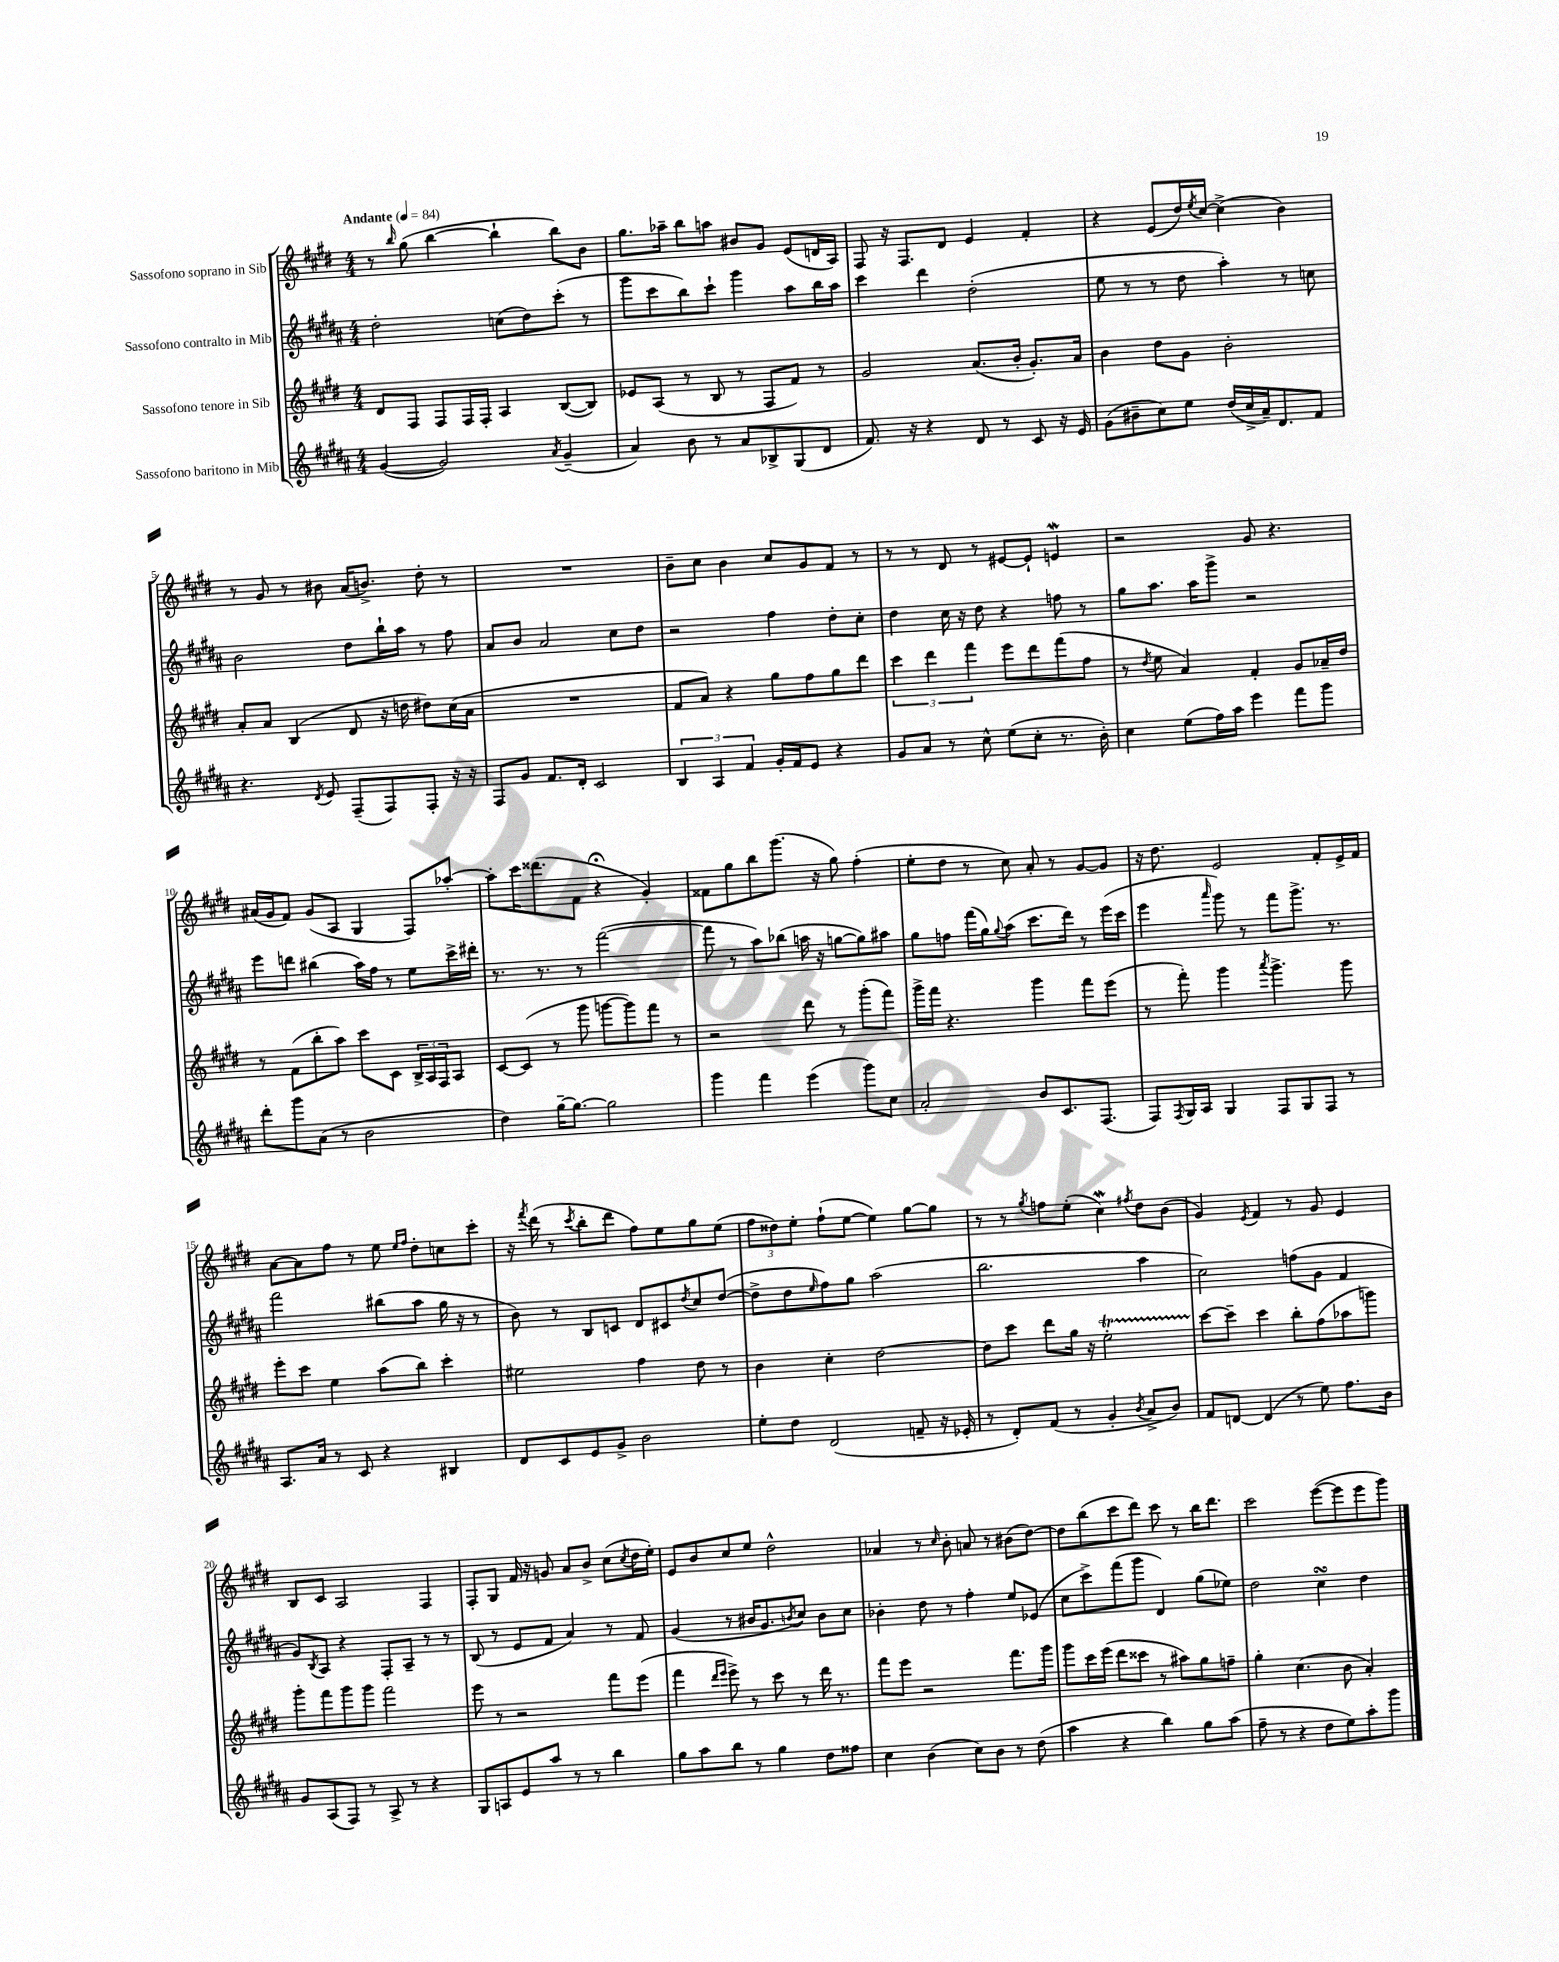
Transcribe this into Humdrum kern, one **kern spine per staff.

**kern	**kern	**kern	**kern
*staff4	*staff3	*staff2	*staff1
*clefG2	*clefG2	*clefG2	*clefG2
*k[f#c#g#d#a#]	*k[f#c#g#d#]	*k[f#c#g#d#a#]	*k[f#c#g#d#]
*M4/4	*M4/4	*M4/4	*M4/4
*MM84	*MM84	*MM84	*MM84
([4g#	8d#	2dd#'	8r
.	.	.	16qqbb
.	8F#	.	(8gg#
2g#])	8F#	.	[4bb
.	16F#	.	.
.	16F#'	.	.
.	4A	(8cc	4bb`]
.	.	8dd#)	.
8qa#	.	.	.
(4g#~	([8B	(8ccc#'	8bb)
.	8B])	8r	8b
=	=	=	=
4a#)	8e-	8ggg#	8.gg#
.	(8A	8ccc#	.
.	.	.	16aa-~
8b	8r	8bb)	8bb
8r	8B	8ccc#`	8aa
8a#	8r	4ggg#	8b#
8B-^	8F#	.	8g#
(8G#	8f#)	8aa#	(8e
8d#	8r	16bb	16d
.	.	16aa#	16A)
=	=	=	=
8.f#)	2g#	4ccc#	8F#
.	.	.	16r
16r	.	.	8.F#
4r	.	4ddd#	.
.	.	.	8d#
8d#	(8.a	(2dd#'	4e
8r	.	.	.
.	16b'	.	.
8c#	8.g#')	.	4f#'
16r	.	.	.
16e	16a	.	.
=	=	=	=
(8g#	4b	8ee	4r
8b#~	.	8r	.
8cc#)	8dd#	8r	(8e
8ee	8g#	8dd#	16dd#)
.	.	.	8qee
.	.	.	[16cc#
(16dd#	2b'	4aa#')	(4cc#^]
16cc#^	.	.	.
16a#~)	.	.	.
8.d#	.	.	.
.	.	8r	4b)
8f#	.	8cc	.
=	=	=	=
4.r	8a'	2b	8r
.	8a	.	8g#
.	(4B	.	8r
8qd#	.	.	.
8e	.	.	8b#
(8F#~	8d#	8dd#	(16a
.	.	.	8.b^)
8F#)	16r	16bb`	.
.	16dd	16aa#	.
8F#'	8dd#)	8r	8dd#'
16r	(16cc#	8ff#	8r
16r	16a	.	.
=	=	=	=
8F#	1r	8a#	1r
8g#	.	8b	.
8.f#	.	2a#	.
16d#'	.	.	.
2c#	.	.	.
.	.	8cc#	.
.	.	8dd#	.
=	=	=	=
6B	8f#	2r	8b~
.	8a)	.	8cc#
6A#	.	.	.
.	4r	.	4b
6f#	.	.	.
16g#'	8gg#	4ff#	8cc#
16f#	.	.	.
8e	8ff#	.	8g#
4r	8gg#	8dd#'	8f#
.	8ddd#	8cc#'	8r
=	=	=	=
8g#	6ccc#	4dd#	8r
8a#	.	.	8r
.	6ddd#	.	.
8r	.	16cc#	8d#
.	.	16r	.
.	6fff#	.	.
8cc#^^	.	8dd#	8r
(8ee	8eee	4r	[8e#
8cc#'	8ddd#	.	8e#`]
8.r	(8fff#	8ff	4e
.	8ff#	8r	.
16b')	.	.	.
=	=	=	=
4cc#	8r	8gg#	2r
.	8qdd#	.	.
.	8ee	8.aa#	.
(8ee	4a)	.	.
.	.	16aa#	.
16ff#)	.	8ggg#^	.
16aa#	.	.	.
4eee	4f#'	2r	8g#
.	.	.	4.r
8fff#	8g#	.	.
8ggg#	16a-~	.	.
.	16dd#	.	.
=	=	=	=
8ddd#'	8r	8eee	(16a#
.	.	.	16g#
8ggg#	(8f#	8ddd	8f#)
(8a#	8bb'	(4bb#	(8g#
8r	8aa)	.	8A
2b	8ccc#	16aa#)	4G#
.	.	16ff#	.
.	8c#	8r	.
.	24B^	8ee	8F#)
.	24A	.	.
.	24F#	.	.
.	8A	16ccc#^	[8aa-'
.	.	16ddd#'	.
=	=	=	=
4dd#)	[8c#	8.r	8aa-']
.	(8c#]	.	16ccc#
.	.	8.r	(8.ddd##
[16gg#~	8r	.	.
8.gg#_	.	.	.
.	8ggg#	8r	8f#
2gg#]	[8ggg	([2fff#	4r;
.	8ggg])	.	.
.	8fff#	.	4g#')
.	8r	.	.
=	=	=	=
4ggg#	2r	8fff#]	8f##
.	.	8r	8gg#
4fff#	.	8aa#)	8bb
.	.	(8bb-	(8.ggg#
(4eee	8ddd#	16aa	.
.	.	16r	16r
.	8r	[8gg	8gg#)
8ggg#)	(8ggg#'	8gg])	(4ff#'
8cc#	8fff#)	8aa#	.
=	=	=	=
2a#'	16ggg#^	8gg#	8ee'
.	16fff#	.	.
.	4.r	8ff	8dd#
.	.	(16fff#	8r
.	.	16gg#)	.
.	.	8qqgg#	.
.	.	(8aa#	8cc#)
8b	4ggg#	8.ccc#	8a'
8.c#	.	.	8r
.	.	16ddd#)	.
.	8fff#	8r	[8g#
(8.F#	.	.	.
.	(8eee	(16eee	8g#]
.	.	16ccc#	.
=	=	=	=
8F#)	8r	4eee	16r
.	.	.	8.dd#
8qF#	.	.	.
16G#	8fff#')	.	.
16A#	.	.	.
.	.	16qqaaa#	.
4G#	4ggg#	8ggg#)	2e
.	.	8r	.
.	8qaaa	.	.
8F#	4.ggg#^	8fff#	.
8G#	.	8.ggg#^	.
8F#	.	.	8f#'
.	.	8.r	.
8r	8ggg#	.	16e^
.	.	.	16f#
=	=	=	=
8.A#	8eee'	2fff#	[8a
.	8ccc#	.	8a]
16a#	.	.	.
8r	4ee	.	8ff#
8c#	.	.	8r
4r	(8aa	(8bb#	8ee
.	.	.	16qqee
.	.	.	16qqff#
.	8bb)	8aa#	8dd#'
4B#	4ccc#'	16gg#	8cc
.	.	16r	.
.	.	8r	8ccc#'
=	=	=	=
8d#	2ee#	8b)	16r
.	.	.	8qfff#
.	.	.	(16ddd#
8c#	.	8r	8r
.	.	.	8qccc#
8e	.	8B	8bb'
8g#^	.	8c	8ddd#
2b	4ff#	8d#	8ff#)
.	.	8c#	8ee
.	.	8qdd#	.
.	8dd#	8cc#	8gg#
.	8r	([8dd#	(8ee
=	=	=	=
8ee'	4b	8dd#^]	12ff#
.	.	.	12dd##)
8dd#	.	8dd#	.
.	.	.	12ee'
.	.	16qqee	.
(2d#	4cc#'	8ff#)	(8ff#`
.	.	8gg#	[8ee
.	[2dd#	(2aa#	4ee])
8f~	.	.	[8gg#
16r	.	.	8gg#]
16e-'	.	.	.
=	=	=	=
8r	8dd#]	2.bb	8r
8d#')	8ccc#	.	8r
.	.	.	8qgg#
(8f#	8ddd#	.	8ff
8r	16gg#	.	(8ee'
.	16r	.	.
4g#'	2ee'	.	4cc#)
8qb	.	.	8qff#
8a#^	.	4aa#	8dd#
8b)	.	.	(8b
=	=	=	=
8f#	[8ccc#	2cc#)	4g#)
[8d	8ccc#~]	.	.
.	.	.	8qe
(4d]	4ccc#	.	4f#
8r	8bb'	(8ff	8r
8ee)	(8ff#	8g#	8g#
8.ff#	8aa-	4f#	4e
.	8ggg)	.	.
16b	.	.	.
=	=	=	=
8g#	8ggg#'	8g#)	8B
.	.	8qB	.
(8A#	8fff#	8A#	8c#
8F#)	8ggg#	4r	2A
8r	8ggg#	.	.
8A#^	2fff#	8F#'	.
8r	.	8A#~	.
4r	.	8r	4F#
.	.	8r	.
=	=	=	=
8G#	8eee	(8B	8F#'
8A	8r	8r	8G#
8e	2r	8e	16f#
.	.	.	16r
8aa#	.	8f#	8g
8r	.	4a#)	8a
8r	.	.	8b^
4bb	8fff#	8r	(8cc#
.	.	.	8qcc#
.	(8eee	8f#	16dd#
.	.	.	16ee')
=	=	=	=
8gg#	4fff#	(4g#	8e
8aa#	.	.	8b
.	16qqddd#	.	.
.	16qqeee	.	.
8bb	8eee^)	8r	8cc#
8r	8r	16b#	8ee
.	.	8.g#	.
4gg#	8ccc#	.	2dd#^^
.	.	8qb	.
.	8r	8cc#)	.
8dd#	16ddd#	8b	.
.	8.r	.	.
8ff##	.	8cc#	.
=	=	=	=
4cc#	8fff#	4b-'	4a-
.	8eee	.	.
(4b	2r	8dd#	8r
.	.	.	16qqcc#
.	.	8r	8b'
8cc#)	.	4ff#'	8a
8b	.	.	8r
8r	8.fff#	8ee	(8b#
(8dd#	.	(8e-	[8dd#)
.	16ggg#	.	.
=	=	=	=
4aa#	8ggg#	8cc#	8dd#]
.	16ccc#	8ccc#^)	(8bb
.	(16eee	.	.
4r	8ddd#	(8fff#	8ccc#
.	8ccc##	8ggg#	8ddd#)
4bb)	8r	4d#)	8ccc#
.	8aa#)	.	8r
8gg#	8gg#	(8gg#	16bb
.	.	.	8.ddd#
(8aa#	8ff~	8ee-)	.
=	=	=	=
8ff#~	4gg#'	2dd#	2ccc#
8r	.	.	.
4r	(4.cc#	.	.
8dd#	.	4cc#	([8eee
8ee)	8b	.	8eee]
8aa#'	4a')	4dd#	8eee
8ggg#	.	.	8ggg#)
==	==	==	==
*-	*-	*-	*-
